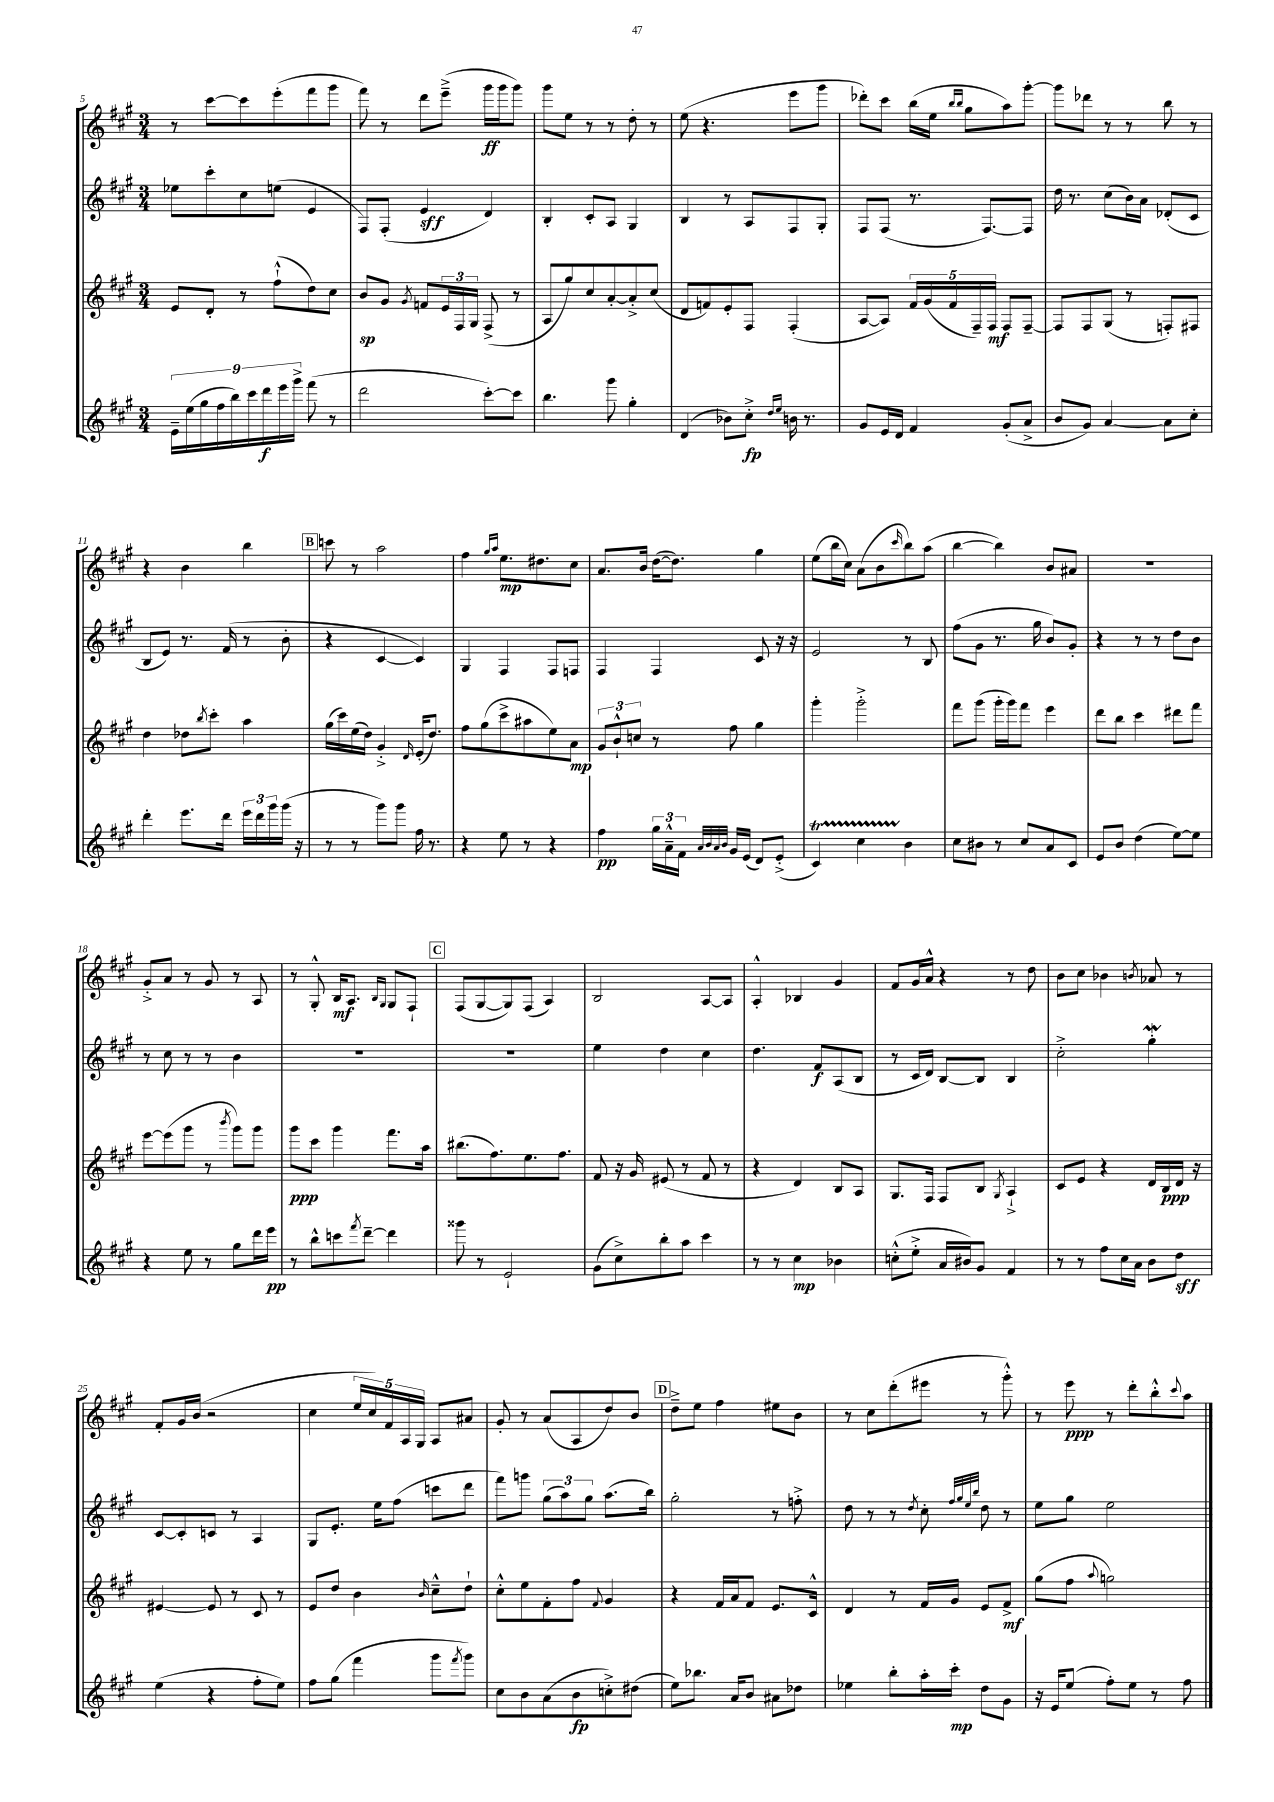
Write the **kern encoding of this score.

**kern	**kern	**kern	**kern
*staff4	*staff3	*staff2	*staff1
*clefG2	*clefG2	*clefG2	*clefG2
*k[f#c#g#]	*k[f#c#g#]	*k[f#c#g#]	*k[f#c#g#]
*M3/4	*M3/4	*M3/4	*M3/4
18e~	8e	8ee-	8r
(18ee	.	.	.
18gg#	.	.	.
.	8d'	8ccc#'	[8ccc#
18ff#	.	.	.
18bb)	.	.	.
.	8r	8cc#	8ccc#]
18ccc#	.	.	.
18ddd	.	.	.
.	(8ff#`^^	(8ee	(8eee'
18eee	.	.	.
18ggg#^	.	.	.
(8fff#	8dd)	4e	8fff#
8r	8cc#	.	8ggg#
=	=	=	=
2ddd	8b	8F#)	8fff#)
.	8g#	(8F#'	8r
.	8qg#	.	.
.	8f	4e	8ddd
.	24e	.	(8eee~^
.	24F#	.	.
.	24G#	.	.
[8ccc#')	(8F#^	4d)	16ggg#
.	.	.	16ggg#
8ccc#]	8r	.	8ggg#)
=	=	=	=
4.bb	8A	4B'	8ggg#
.	8gg#)	.	8ee
.	8cc#	8c#'	8r
8ggg#	[8a'	8A	8r
4gg#'	8a'^]	4G#	8dd'
.	(8cc#	.	8r
=	=	=	=
(4d	8d	4B	(8ee
.	8f)	.	4.r
8b-)	8e'	8r	.
8cc#'^	8F#	8A	.
16qqdd	.	.	.
16qqee	.	.	.
16b	(4F#'	8F#	8eee
8.r	.	.	.
.	.	8G#'	8ggg#
=	=	=	=
8g#	[8A	8F#	8ddd-')
16e	8A])	(8F#	8ccc#
16d	.	.	.
4f#	20f#	8.r	(16bb
.	(20g#	.	.
.	.	.	16ee
.	20f#	.	.
.	.	.	16qqbb
.	.	.	16qqbb
.	.	.	8gg#
.	20F#~)	.	.
.	.	[8.F#)	.
.	20F#	.	.
(8g#'	8F#	.	8aa)
8a^	[8F#~	8F#]	[8ggg#'
=	=	=	=
8b	8F#]	16dd	8ggg#]
.	.	8.r	.
8g#)	8F#	.	8ddd-
[4a	(8G#	(8cc#	8r
.	8r	16b)	8r
.	.	16a	.
8a]	8F')	(8d-'	8bb
8cc#'	8F#	8c#	8r
=	=	=	=
4ddd'	4dd	8B	4r
.	.	8e)	.
8.eee	8dd-	8.r	4b
.	8qbb	.	.
.	8ccc#'	.	.
16ddd	.	(16f#	.
24eee	4aa	8r	4bb
24ddd	.	.	.
24ggg#	.	.	.
(16ggg#	.	8b'	.
16r	.	.	.
=	=	=	=
8r	(16gg#	4r	8ccc
.	16ccc#)	.	.
8r	(16ee	.	8r
.	16dd)	.	.
8ggg#)	4g#'^	[4c#	2aa
8ggg#	.	.	.
.	16qqd	.	.
16ff#	(16e'	4c#])	.
8.r	8.dd)	.	.
=	=	=	=
4r	8ff#	4G#	4ff#
.	(8gg#	.	.
.	.	.	16qqgg#
.	.	.	16qqaa
8ee	8ccc#^	4F#	8.ee
8r	8aa#	.	.
.	.	.	8.dd#
4r	8ee)	8F#	.
.	8a	8F	8cc#
=	=	=	=
4ff#	12g#	4F#	8.a
.	12b`^^	.	.
.	12cc	.	.
.	.	.	16b
24gg#	8r	4F#	([16dd
24a~^^	.	.	.
.	.	.	8.dd])
24f#	.	.	.
32qqa	.	.	.
32qqb	.	.	.
32qqa	.	.	.
32qqb	.	.	.
16g#	8ff#	.	.
(16e	.	.	.
8d)	4gg#	8c#	4gg#
(8e'^	.	16r	.
.	.	16r	.
=	=	=	=
4c#)	4ggg#'	2e	(8ee
.	.	.	16bb
.	.	.	16cc#)
4cc#	2ggg#'^	.	(8a
.	.	.	8b
.	.	.	16qqccc#
4b	.	8r	8bb)
.	.	8B	(8aa
=	=	=	=
8cc#	8fff#	(8ff#	[4bb
8b#	(8ggg#	8g#	.
8r	16ggg#'	8.r	4bb])
.	16ggg#)	.	.
8cc#	8fff#	.	.
.	.	16gg#	.
8a	4eee	8b)	8b
8c#	.	8g#'	8a#
=	=	=	=
8e	8ddd	4r	2.r
8b	8bb	.	.
(4dd	4ccc#	8r	.
.	.	8r	.
[8ee)	8ddd#	8dd	.
8ee]	8fff#	8b	.
=	=	=	=
4r	[8eee	8r	8g#'^
.	(8eee]	8cc#	8a
8ee	8ggg#	8r	8r
8r	8r	8r	8g#
.	8qbbb	.	.
8gg#	8ggg#)	4b	8r
16ddd	8ggg#	.	8A
16eee	.	.	.
=	=	=	=
8r	8ggg#	2.r	8r
8bb^^	8ccc#	.	8G#'^^
8ccc	4ggg#	.	16B
.	.	.	8.A
8qfff#	.	.	.
[8ddd~	.	.	.
.	.	.	16qqB
.	.	.	16qqG#
4ddd]	8.fff#	.	8G#
.	.	.	8F#`
.	16aa	.	.
=	=	=	=
8ggg##	(8.bb#	2.r	(8F#
8r	.	.	[8G#
.	8.ff#)	.	.
2e`	.	.	8G#])
.	8.ee	.	(8F#
.	.	.	4A)
.	8.ff#	.	.
=	=	=	=
(8g#	8f#	4ee	2B
8cc#^)	16r	.	.
.	16g#	.	.
8bb'	(8e#	4dd	.
8aa	8r	.	.
4ccc#	8f#	4cc#	[8A
.	8r	.	8A]
=	=	=	=
8r	4r	4.dd	4A'^^
8r	.	.	.
4cc#	4d)	.	4B-
.	.	8f#	.
4b-	8B	(8A	4g#
.	8A	8B	.
=	=	=	=
(8cc'^^	8.G#	8r	8f#
8ee'^	.	16c#	16g#
.	16F#	16d)	16a^^
16a	8F#	[8B	4r
16b#)	.	.	.
8g#	8B	8B]	.
.	8qG#	.	.
4f#	4A`^	4B	8r
.	.	.	8dd
=	=	=	=
8r	8c#	2cc#'^	8b
8r	8e	.	8cc#
8ff#	4r	.	4b-
16cc#	.	.	.
16a	.	.	.
.	.	.	8qb
8b	16d	4gg#'	8a-
.	16B	.	.
8dd	16d	.	8r
.	16r	.	.
=	=	=	=
(4ee	[4e#	[8c#	8f#'
.	.	8c#']	16g#
.	.	.	(16b
4r	8e#]	8c	2r
.	8r	8r	.
8ff#'	8c#	4A	.
8ee)	8r	.	.
=	=	=	=
8ff#	8e	8G#	4cc#
(8gg#	8dd	8.e'	.
4fff#	4b	.	20ee
.	.	.	20cc#)
.	.	16ee	.
.	.	.	20f#
.	.	(8ff#	.
.	.	.	20A
.	.	.	20G#
.	16qqb	.	.
8ggg#	8cc#~^^	8ccc	8A
8qfff#	.	.	.
8ggg#)	8dd`	8ddd	8a#
=	=	=	=
8cc#	8cc#'^^	8fff#)	8g#'
8b	8ee	8ggg	8r
(8a	8f#'	(12gg#	(8a
.	.	12aa)	.
8b	8ff#	.	8A
.	.	12gg#	.
.	8qqf#	.	.
8cc'^)	4g#	(8.aa	8dd)
(8dd#	.	.	8b
.	.	16bb)	.
=	=	=	=
8ee)	4r	2gg#'	8dd~^
8.bb-	.	.	8ee
.	16f#	.	4ff#
16a	16a	.	.
8b	8f#	.	.
8a#	8.e	8r	8ee#
8dd-	.	8ff'^	8b
.	16c#^^	.	.
=	=	=	=
4ee-	4d	8dd	8r
.	.	8r	8cc#
8bb'	8r	8r	(8ddd'
.	.	8qdd	.
16aa'	16f#	8cc#'	8eee#
16ccc#'	16g#	.	.
.	.	32qqff#	.
.	.	32qqgg#	.
.	.	32qqee	.
.	.	32qqbb	.
8dd	8e	8dd	8r
8g#	8f#^	8r	8ggg#'^^)
=	=	=	=
16r	(8gg#	8ee	8r
16e	.	.	.
(8ee	8ff#	8gg#	8eee
.	8qqaa	.	.
8ff#')	2gg)	2ee	8r
8ee	.	.	8ddd'
8r	.	.	8bb'^^
.	.	.	8qqccc#
8ff#	.	.	8aa
==	==	==	==
*-	*-	*-	*-
